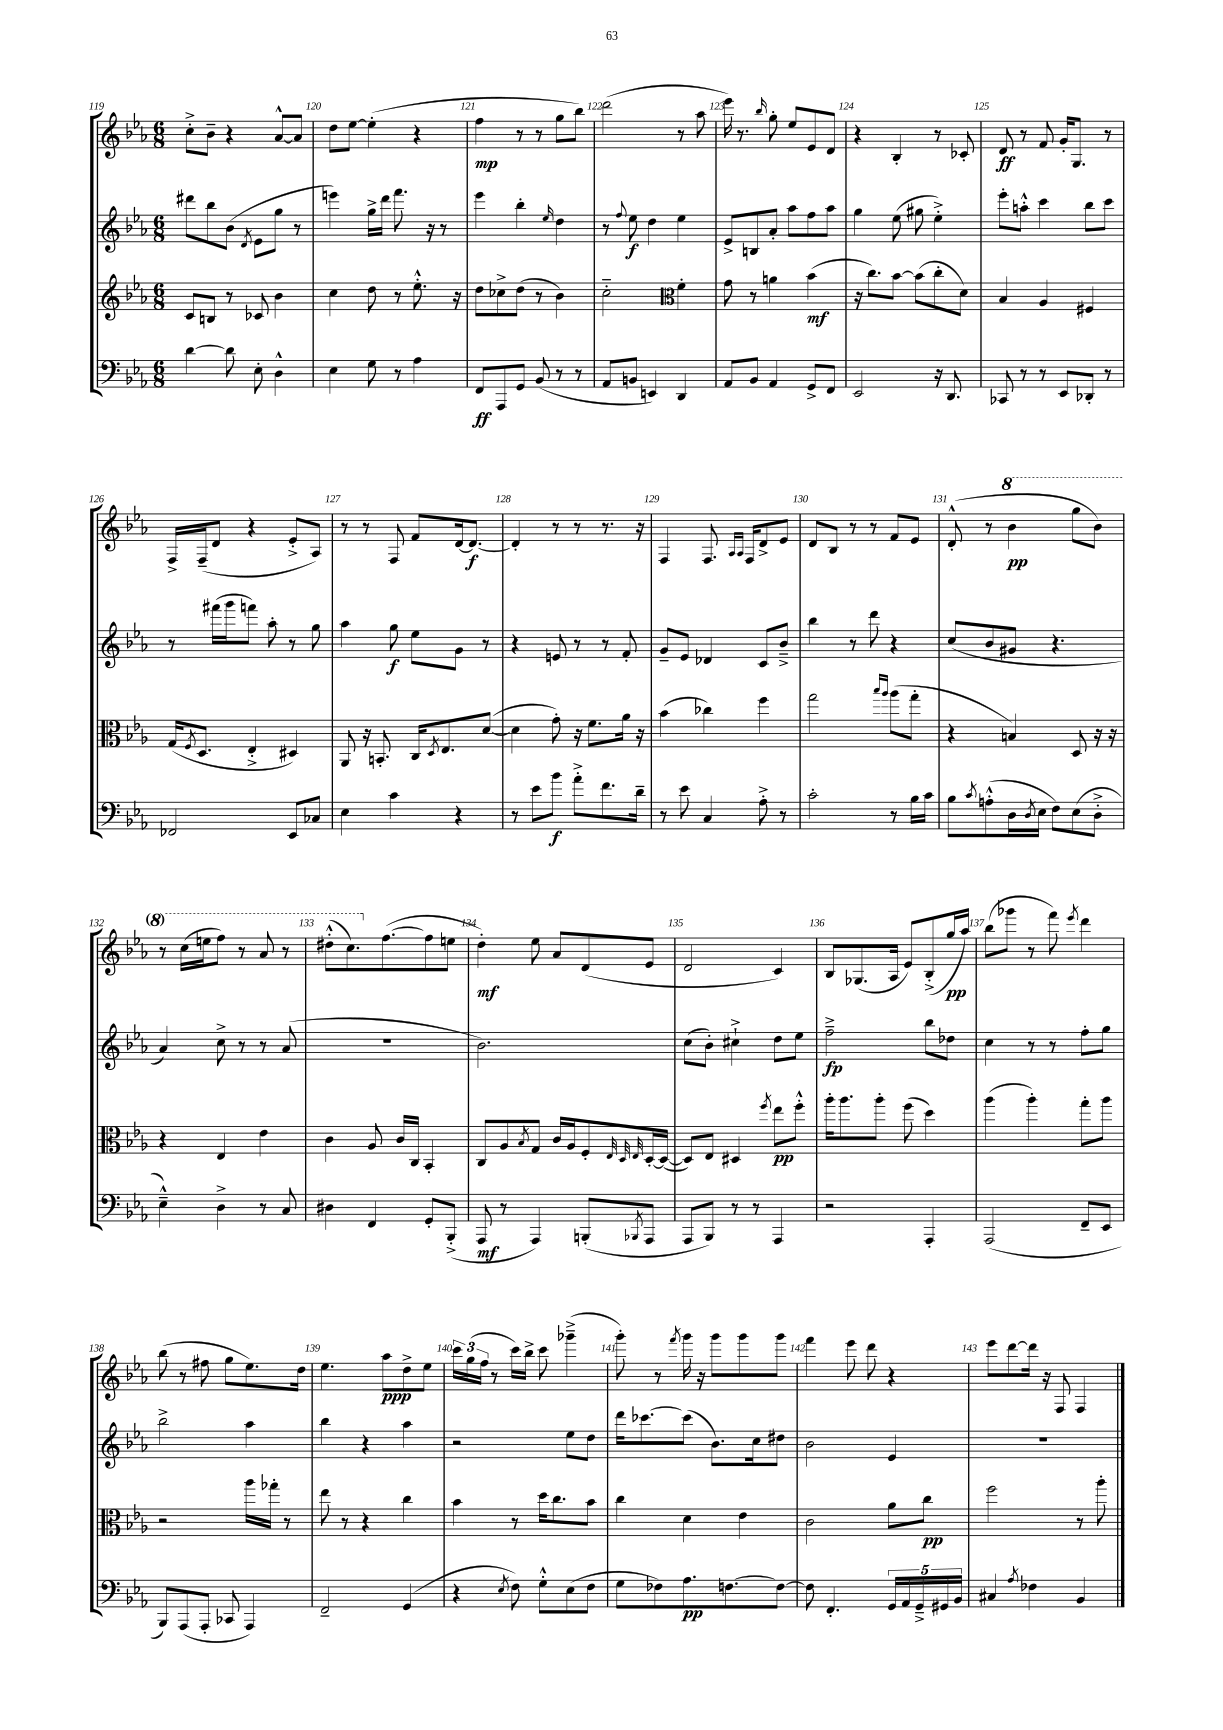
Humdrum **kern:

**kern	**dynam	**kern	**dynam	**kern	**dynam	**kern	**dynam
*part4	*part4	*part3	*part3	*part2	*part2	*part1	*part1
*staff4	*staff4	*staff3	*staff3	*staff2	*staff2	*staff1	*staff1
*clefF4	*	*clefG2	*	*clefG2	*	*clefG2	*
*k[b-e-a-]	*	*k[b-e-a-]	*	*k[b-e-a-]	*	*k[b-e-a-]	*
*M6/8	*	*M6/8	*	*M6/8	*	*M6/8	*
=119	=119	=119	=119	=119	=119	=119	=119
[4d\	.	8c/L	.	8ddd#X\L	.	8cc'^\L	.
.	.	8Bn/J	.	8bb-\	.	8b-~\J	.
8d\]	.	8r	.	(8b-\J	.	4r	.
.	.	.	.	8qd/	.	.	.
8E-'\	.	8c-X/	.	8e-\L	.	.	.
4D^^\	.	4b-\	.	8gg\J	.	[8a-^^/L	.
.	.	.	.	8r	.	8a-/J]	.
=120	=120	=120	=120	=120	=120	=120	=120
4E-\	.	4cc\	.	4eeen\)	.	8dd\L	.
.	.	.	.	.	.	[8ee-\J	.
8G\	.	8dd\	.	16gg^\LL	.	(4ee-'\]	.
.	.	.	.	16ddd\JJ	.	.	.
8r	.	8r	.	8.fff\	.	.	.
4A-\	.	8.ee-'^^\	.	.	.	4r	.
.	.	.	.	16r	.	.	.
.	.	.	.	8r	.	.	.
.	.	16r	.	.	.	.	.
=121	=121	=121	=121	=121	=121	=121	=121
8FF/L	ff	8dd\L	.	4eee-\	.	4ff\	mp
8AAA-/	.	8cc-X^\	.	.	.	.	.
8GG/J	.	(8dd\J	.	4bb-'\	.	8r	.
(8BB-/	.	8r	.	.	.	8r	.
.	.	.	.	16qqee-/	.	.	.
8r	.	4b-\)	.	4dd\	.	8gg\L	.
8r	.	.	.	.	.	8bb-\J)	.
=122	=122	=122	=122	=122	=122	=122	=122
8AA-/L	.	2cc\	.	8r	.	(2ddd\	.
.	.	.	.	8qqff/	.	.	.
8BBn/J	.	.	.	8ee-\	f	.	.
4EEn/)	.	.	.	4dd\	.	.	.
*	*	*clefC3	*	*	*	*	*
4DD/	.	4f'\	.	4ee-\	.	8r	.
.	.	.	.	.	.	8aa-\	.
=123	=123	=123	=123	=123	=123	=123	=123
8AA-/L	.	8g\	.	8e-^/L	.	16eee-\)	.
.	.	.	.	.	.	8.r	.
8BB-/J	.	8r	.	8Bn/	.	.	.
.	.	.	.	.	.	16qqbb-/	.
4AA-/	.	4an\	.	8a-'/J	.	8gg'\	.
.	.	.	.	8aa-\L	.	8ee-/L	.
8GG^/L	.	(4b-\	mf	8ff\	.	8e-/	.
8FF/J	.	.	.	8aa-\J	.	8d/J	.
=124	=124	=124	=124	=124	=124	=124	=124
2EE-/	.	16r	.	4gg\	.	4r	.
.	.	8.cc\L)	.	.	.	.	.
.	.	[8b-\J	.	(8ee-\	.	4B-'/	.
.	.	(8b-\L]	.	8gg#X\	.	.	.
16r	.	8cc'\	.	4ee-'^\)	.	8r	.
8.DD/	.	.	.	.	.	.	.
.	.	8d\J)	.	.	.	8c-X'/	.
=125	=125	=125	=125	=125	=125	=125	=125
8CC-X/	.	4B-/	.	8eee-'\L	.	8d/	ff
8r	.	.	.	8aan'^^\J	.	8r	.
8r	.	4A-/	.	4ccc\	.	8f/	.
8EE-/L	.	.	.	.	.	16g'/KL	.
.	.	.	.	.	.	8.G/J	.
8DD-X'/J	.	4F#X/	.	8bb-\L	.	.	.
8r	.	.	.	8ccc\J	.	8r	.
!!LO:LB:g=z
=126	=126	=126	=126	=126	=126	=126	=126
2FF-X/	.	(16G/KL	.	8r	.	16F^/LL	.
.	.	8qF/	.	.	.	.	.
.	.	8.D/J	.	.	.	(16F~/J	.
.	.	.	.	(16fff#X\LL	.	8d/J	.
.	.	.	.	16ggg\J	.	.	.
.	.	4E-'^/	.	8fffn\J)	.	4r	.
.	.	.	.	8aa-'\	.	.	.
8EE-/L	.	4D#X/)	.	8r	.	8e-'^/L	.
8C-X/J	.	.	.	8gg\	.	8A-/J)	.
=127	=127	=127	=127	=127	=127	=127	=127
4E-\	.	8AA-/	.	4aa-\	.	8r	.
.	.	16r	.	.	.	8r	.
.	.	8.BBn'/	.	.	.	.	.
4c\	.	.	.	8gg\	f	8F/	.
.	.	16C/KL	.	8ee-\L	.	8f/L	.
.	.	8qD/	.	.	.	.	.
.	.	8.E-/	.	.	.	.	.
4r	.	.	.	8g\J	.	[16d/k	.
.	.	.	.	.	.	8.d/J_	f
.	.	([8d/J	.	8r	.	.	.
=128	=128	=128	=128	=128	=128	=128	=128
8r	.	4d\]	.	4r	.	4d'/]	.
8e-\L	.	.	.	.	.	.	.
8b-\J	f	8g'\)	.	8en/	.	8r	.
8a-'^\L	.	16r	.	8r	.	8r	.
.	.	8.f\L	.	.	.	.	.
8.f\	.	.	.	8r	.	8.r	.
.	.	16a-\Jk	.	8f'/	.	.	.
16d~\Jk	.	16r	.	.	.	16r	.
=129	=129	=129	=129	=129	=129	=129	=129
8r	.	(4b-\	.	8g~/L	.	4F/	.
8e-\	.	.	.	8e-/J	.	.	.
4C/	.	4cc-X\)	.	4d-X/	.	8.F/	.
.	.	.	.	.	.	16qqA-/LL	.
.	.	.	.	.	.	16qqA-/JJ	.
.	.	.	.	.	.	16F/KL	.
8A-'^\	.	4ff\	.	8c/L	.	8d^/	.
8r	.	.	.	8b-~^/J	.	8e-/J	.
=130	=130	=130	=130	=130	=130	=130	=130
2c'\	.	2gg\	.	4bb-\	.	8d/L	.
.	.	.	.	.	.	8B-/J	.
.	.	.	.	8r	.	8r	.
.	.	.	.	8ddd\	.	8r	.
.	.	16qqbb-/LL	.	.	.	.	.
.	.	16qqaa-/JJ	.	.	.	.	.
8r	.	(8aa-\L	.	4r	.	8f/L	.
16B-\LL	.	8gg'\J	.	.	.	8e-/J	.
16c\JJ	.	.	.	.	.	.	.
=131	=131	=131	=131	=131	=131	=131	=131
8B-\L	.	4r	.	(8cc/L	.	(8d'^^/	.
8qc/	.	.	.	.	.	.	.
(8An'^^\	.	.	.	8b-/	.	8r	.
*	*	*	*	*	*	*8va	*
16D\L	.	4Bn/)	.	8g#X/J	.	4bb-\	pp
8qD/	.	.	.	.	.	.	.
16E-\JJ	.	.	.	.	.	.	.
8F\L)	.	.	.	4.r	.	.	.
(8E-\	.	8D/	.	.	.	8ggg\L	.
8D'^\J	.	16r	.	.	.	8bb-\J)	.
.	.	16r	.	.	.	.	.
!!LO:LB:g=z
=132	=132	=132	=132	=132	=132	=132	=132
4E-~^^\)	.	4r	.	4a-/)	.	8r	.
.	.	.	.	.	.	(16ccc\LL	.
.	.	.	.	.	.	16eeen\J	.
4D^\	.	4E-/	.	8cc^\	.	8fff\J)	.
.	.	.	.	8r	.	8r	.
8r	.	4e-\	.	8r	.	8aa-/	.
8C/	.	.	.	(8a-/	.	8r	.
=133	=133	=133	=133	=133	=133	=133	=133
4D#X\	.	4c\	.	2.r	.	(8ddd#X'^^\L	.
.	.	.	.	.	.	8.ccc\)	.
4FF/	.	8A-/	.	.	.	.	.
*	*	*	*	*	*	*X8va	*
.	.	.	.	.	.	([8.ff\	.
.	.	16c/LL	.	.	.	.	.
.	.	16C/JJ	.	.	.	.	.
8GG'/L	.	4BB-'/	.	.	.	8ff\]	.
(8BBB-'^/J	.	.	.	.	.	8een\J	.
=134	=134	=134	=134	=134	=134	=134	=134
8AAA-/	mf	8C/L	.	2.b-\)	.	4dd'\)	mf
8r	.	8A-/	.	.	.	.	.
.	.	8qB-/	.	.	.	.	.
4AAA-/)	.	8G/J	.	.	.	8ee-\	.
.	.	16c/LL	.	.	.	8a-/L	.
.	.	16A-/J	.	.	.	.	.
(8BBBn'/L	.	8F'/	.	.	.	(8d/	.
.	.	32qqE-/	.	.	.	.	.
.	.	32qqD/	.	.	.	.	.
8qBBB-X/	.	32qqE-/	.	.	.	.	.
8AAA-/J	.	[16D'/L	.	.	.	8e-/J	.
.	.	(16D/JJ_	.	.	.	.	.
=135	=135	=135	=135	=135	=135	=135	=135
8AAA-/L	.	8D/L])	.	(8cc\L	.	2d/	.
8BBB-/J)	.	8E-/J	.	8b-'\J)	.	.	.
8r	.	4D#X/	.	4cc#X`^\	.	.	.
8r	.	.	.	.	.	.	.
.	.	8qff/	.	.	.	.	.
4AAA-/	.	8ee-\L	pp	8dd\L	.	4c/)	.
.	.	8ff'^^\J	.	8ee-\J	.	.	.
=136	=136	=136	=136	=136	=136	=136	=136
2r	.	16aa-'\KL	.	2ff~^\	fp	8B-/L	.
.	.	8.aa-\	.	.	.	.	.
.	.	.	.	.	.	(8.G-X/	.
.	.	8aa-'\J	.	.	.	.	.
.	.	.	.	.	.	16A-/Jk	.
.	.	(8ff\	.	.	.	8e-/L)	.
4AAA-'/	.	4dd\)	.	8bb-\L	.	(8B-'^/	.
.	.	.	.	8dd-X\J	.	16gg/L	pp
.	.	.	.	.	.	16aa-/JJ)	.
=137	=137	=137	=137	=137	=137	=137	=137
(2AAA-/	.	(4aa-\	.	4cc\	.	(8bb-\L	.
.	.	.	.	.	.	8ggg-X\J	.
.	.	4aa-'\)	.	8r	.	8r	.
.	.	.	.	8r	.	8fff\)	.
.	.	.	.	.	.	8qeee-/	.
8FF~/L	.	8gg'\L	.	8ff'\L	.	4ddd\	.
8EE-/J	.	8aa-\J	.	8gg\J	.	.	.
!!LO:LB:g=z
=138	=138	=138	=138	=138	=138	=138	=138
8BBB-/L)	.	2r	.	2bb-^\	.	(8bb-\	.
(8AAA-/	.	.	.	.	.	8r	.
8AAA-'/J	.	.	.	.	.	8ff#X\	.
8CC-X/	.	.	.	.	.	8gg\L	.
4AAA-/)	.	16aa-\LL	.	4aa-\	.	8.ee-\)	.
.	.	16gg-X'\JJ	.	.	.	.	.
.	.	8r	.	.	.	.	.
.	.	.	.	.	.	16dd\Jk	.
=139	=139	=139	=139	=139	=139	=139	=139
2FF~/	.	8ee-\	.	4bb-\	.	4.ee-\	.
.	.	8r	.	.	.	.	.
.	.	4r	.	4r	.	.	.
.	.	.	.	.	.	8aa-\L	ppp
(4GG/	.	4cc\	.	4aa-\	.	8dd^\	.
.	.	.	.	.	.	8ee-\J	.
=140	=140	=140	=140	=140	=140	=140	=140
4r	.	4b-\	.	2r	.	24ccc\LL	.
.	.	.	.	.	.	(24gg\	.
.	.	.	.	.	.	24ff\JJ	.
.	.	.	.	.	.	8r	.
8qE-/	.	.	.	.	.	.	.
8F\)	.	8r	.	.	.	16ccc\LL)	.
.	.	.	.	.	.	16bb-^\JJ	.
8G'^^\L	.	16dd\KL	.	.	.	8ccc\	.
.	.	8.cc\	.	.	.	.	.
(8E-\	.	.	.	8ee-\L	.	(4ggg-X~^\	.
8F\J	.	8b-\J	.	8dd\J	.	.	.
=141	=141	=141	=141	=141	=141	=141	=141
8G\L	.	4cc\	.	16ddd\KL	.	8ggg'\)	.
.	.	.	.	[8.ccc-X\	.	.	.
8F-X\)	.	.	.	.	.	8r	.
.	.	.	.	.	.	8qfff/	.
8.A-\	pp	4d\	.	(8ccc-\J]	.	16ggg\	.
.	.	.	.	.	.	16r	.
.	.	.	.	8.b-\L)	.	8ggg\L	.
[8.Fn\	.	.	.	.	.	.	.
.	.	4e-\	.	.	.	8ggg\	.
.	.	.	.	16cc\k	.	.	.
8F\J_	.	.	.	8dd#X\J	.	8ggg\J	.
=142	=142	=142	=142	=142	=142	=142	=142
8F\]	.	2c\	.	2b-\	.	4fff\	.
4.FF'/	.	.	.	.	.	.	.
.	.	.	.	.	.	8eee-\	.
.	.	.	.	.	.	8ddd\	.
20GG/LL	.	8a-\L	.	4e-/	.	4r	.
20AA-/	.	.	.	.	.	.	.
20GG~^/	.	.	.	.	.	.	.
.	.	8cc\J	pp	.	.	.	.
20GG#X/	.	.	.	.	.	.	.
20BB-/JJ	.	.	.	.	.	.	.
=143	=143	=143	=143	=143	=143	=143	=143
4C#X/	.	2ff\	.	2.r	.	8eee-\L	.
.	.	.	.	.	.	[8ddd\	.
8qA-/	.	.	.	.	.	.	.
4F-X\	.	.	.	.	.	16ddd\Jk]	.
.	.	.	.	.	.	16r	.
.	.	.	.	.	.	8F/	.
4BB-/	.	8r	.	.	.	4F/	.
.	.	8aa-'\	.	.	.	.	.
==	==	==	==	==	==	==	==
*-	*-	*-	*-	*-	*-	*-	*-
